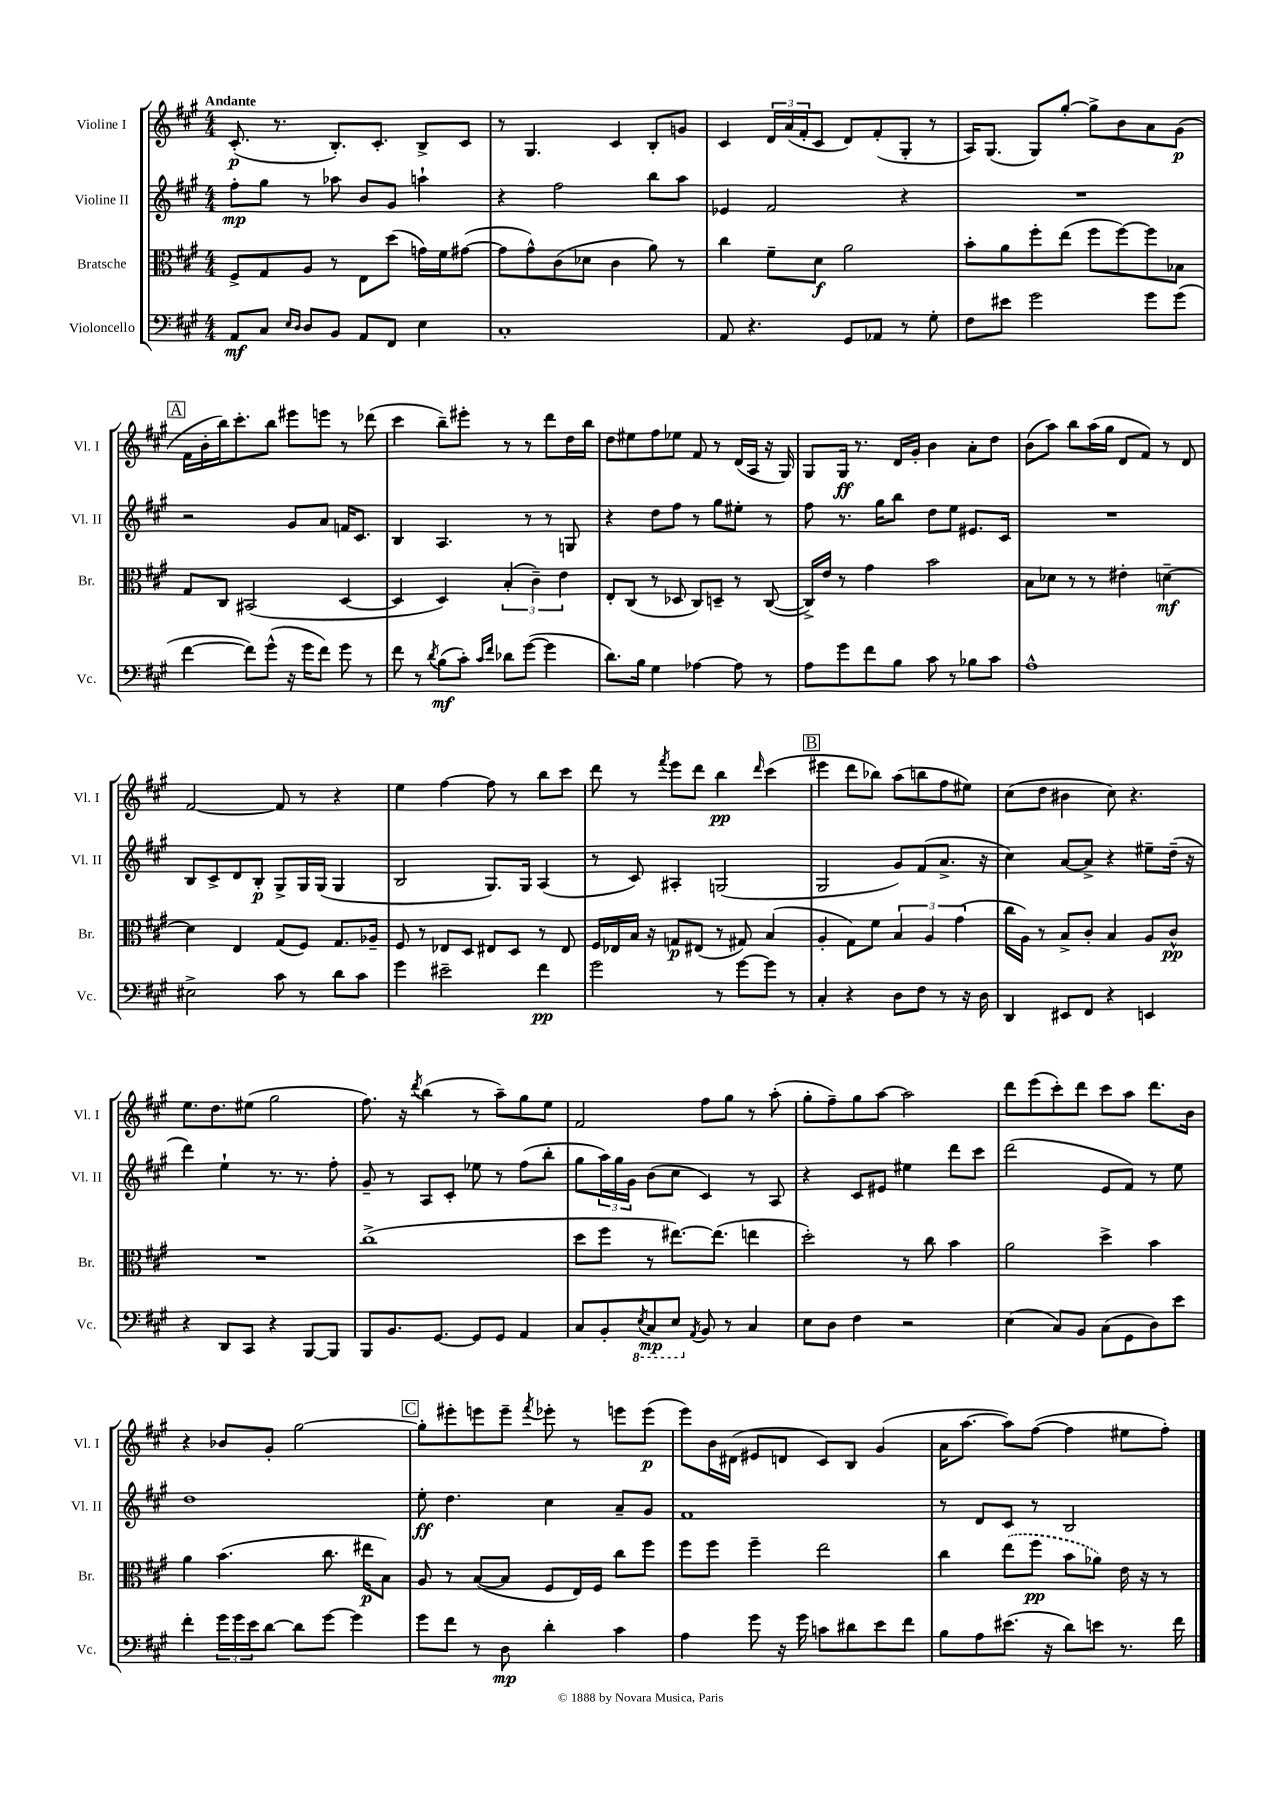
<<
\new StaffGroup <<
\new Staff = "s0" \with { instrumentName = "Violine I" shortInstrumentName = "Vl. I" } {
    \clef treble \key a \major \numericTimeSignature \time 4/4 \tempo "Andante"
    cis'8.-.\p( r8. b8.-.) cis'8.-. b8-> cis'8 |
    r8 gis4. cis'4 b8-. g'8 |
    cis'4 \tuplet 3/2 { d'16 a'16( fis'16-. } cis'8 d'8) fis'8-.( gis8-. r8 |
    a16) gis8.( gis8) gis''8~-. gis''8-> b'8 a'8 gis'8\p( |
    \mark \markup { \box "A" } fis'16 b'16-. b''16) cis'''8.-. b''8 eis'''8 e'''8 r8 des'''8( |
    cis'''4 b''8--) eis'''8-. r8 r8 d'''8 d''16 b''16 |
    d''8 eis''8 fis''8 ees''8 fis'8 r8 d'16( a16 r16 gis16) |
    gis8 gis16\ff r8. d'16 gis'16-. b'4 a'8-. d''8 |
    b'8( a''8) b''8 a''16( gis''16 d'8 fis'8) r8 d'8 |
    fis'2~ fis'8 r8 r4 |
    e''4 fis''4~ fis''8 r8 b''8 cis'''8 |
    d'''8 r8 \acciaccatura { fis'''8 } e'''8 d'''8 b''4\pp \grace { d'''16 } cis'''4( |
    \mark \markup { \box "B" } eis'''4 d'''8 bes''8) a''8( b''8 fis''8 eis''8) |
    cis''8( d''8 bis'4 cis''8) r4. |
    e''8. d''8. eis''8( gis''2 |
    fis''8.) r16 \acciaccatura { d'''8 } b''4( r8 a''8--) gis''8 e''8 |
    fis'2 fis''8 gis''8 r8 a''8-.( |
    gis''8-. fis''8--) gis''8 a''8~ a''2 |
    d'''8 e'''8( cis'''8-.) d'''8 cis'''8 a''8 d'''8. b'16 |
    r4 bes'8 gis'8-. gis''2~ |
    \mark \markup { \box "C" } gis''8-. eis'''8-. e'''8 e'''8-- \acciaccatura { fis'''8 } ees'''8-. r8 e'''8 e'''8\p( |
    e'''8) b'16 dis'16( eis'8 d'8 cis'8) b8 gis'4( |
    a'16 a''8.~ a''8) fis''8~( fis''4 eis''8 fis''8-.) \bar "|." |
}
\new Staff = "s1" \with { instrumentName = "Violine II" shortInstrumentName = "Vl. II" } {
    \clef treble \key a \major \numericTimeSignature \time 4/4
    fis''8-.\mp gis''8 r8 aes''8 b'8 gis'8 a''4-! |
    r4 fis''2 b''8 a''8 |
    ees'4 fis'2 r4 |
    R1 |
    \mark \markup { \box "A" } r2 gis'8 a'8 f'16 cis'8. |
    b4 a4. r8 r8 g8 |
    r4 d''8 fis''8 r8 gis''8 eis''8-. r8 |
    fis''8 r8. gis''16 b''8 d''8 e''8 eis'8. cis'16 |
    R1 |
    b8 cis'8-> d'8 b8-.\p gis8-> gis16 gis16( gis4 |
    b2 gis8.) gis16 a4( |
    r8 cis'8) ais4-. g2( |
    \mark \markup { \box "B" } gis2 gis'8) fis'8( a'8.-> r16 |
    cis''4) a'8~ a'8-> r4 eis''8-- d''16--( r16 |
    d'''4) e''4-! r8. r8. fis''8-. |
    gis'8-- r8 a8 cis'8-. ees''8 r8 fis''8( b''8-. |
    gis''8 \tuplet 3/2 { a''16) gis''16 gis'16 } b'8( cis''8 cis'4) r8 a8 |
    r4 cis'8 eis'8 eis''4 d'''8 cis'''8 |
    d'''2( e'8 fis'8) r8 e''8 |
    d''1 |
    \mark \markup { \box "C" } e''8-.\ff d''4. cis''4 a'8-- gis'8 |
    fis'1 |
    r8 d'8 cis'8 r8 b2 \bar "|." |
}
\new Staff = "s2" \with { instrumentName = "Bratsche" shortInstrumentName = "Br." } {
    \clef alto \key a \major \numericTimeSignature \time 4/4
    fis8-> gis8 a8 r8 e8 d''8( g'16) fis'16 gis'8~( |
    gis'8 gis'8-^) cis'8( des'8 cis'4 a'8) r8 |
    cis''4 fis'8-- d'8\f a'2 |
    b'8-. a'8 fis''8-. e''8( fis''8 fis''8~) fis''8 bes8 |
    \mark \markup { \box "A" } gis8 cis8 bis,2( d4~ |
    d4 d4) \tuplet 3/2 { b4-.( cis'4--) e'4 } |
    e8-. cis8( r8 des8 cis8) d8-- r8 cis8~( |
    cis16->) e'16 r8 gis'4 b'2 |
    b8 des'8 r8 r8 eis'4-. d'4~--\mf |
    d'4 e4 gis8( fis8) gis8. aes16-- |
    fis8 r8 ees8 d8 eis8 d8 r8 eis8 |
    fis16 ees16 b16 r16 g8\p eis8( r8 gis8) b4( |
    \mark \markup { \box "B" } a4-. gis8) fis'8 \tuplet 3/2 { b4 a4 gis'4( } |
    cis''16 a16) r8 b8-> cis'8-. b4 a8 cis'8-^\pp |
    R1 |
    cis''1->( |
    d''8 fis''8 r8 eis''8.~) eis''8.( e''4 |
    d''2-.) r8 cis''8 b'4 |
    a'2 d''4-> b'4 |
    a'4 b'4.( cis''8. eis''16\p b8) |
    \mark \markup { \box "C" } a8 r8 b8~( b8 fis8 e16) fis16 cis''8 fis''8 |
    fis''8 fis''8 fis''4-- e''2 |
    cis''4 \once \slurDashed e''8( fis''8\pp b'8 aes'8) e'16 r16 r8 \bar "|." |
}
\new Staff = "s3" \with { instrumentName = "Violoncello" shortInstrumentName = "Vc." } {
    \clef bass \key a \major \numericTimeSignature \time 4/4
    a,8\mf cis8 \grace { e16 d16 } d8 b,8 a,8 fis,8 e4 |
    cis1-. |
    a,8 r4. gis,8 aes,8 r8 gis8-. |
    fis8 eis'8 gis'2 gis'8 gis'8( |
    \mark \markup { \box "A" } fis'4~ fis'8) gis'8-^( r16 gis'16 fis'8) gis'8 r8 |
    fis'8 r8 \acciaccatura { d'8 } b8\mf( cis'8-.) \grace { cis'16 fis'16 } des'8 gis'8~( gis'4 |
    d'8.) b16 gis4 aes4~ aes8 r8 |
    a8 gis'8 fis'8 b8 cis'8 r8 bes8 cis'8 |
    a1-^ |
    eis2-> cis'8 r8 d'8 cis'8 |
    gis'4 eis'2-- fis'4\pp |
    gis'2 r8 gis'8~ gis'8 r8 |
    \mark \markup { \box "B" } cis4-. r4 d8 fis8 r8 r16 d16 |
    d,4 eis,8 fis,8 r4 e,4 |
    r4 d,8 cis,8 r4 b,,8~ b,,8 |
    b,,8 b,8. gis,8.~ gis,8 gis,8 a,4 |
    cis8 b,8-. \ottava #-1 \acciaccatura { e,8 } cis,8\mp e,8 \ottava #0 \acciaccatura { a,8 } b,8 r8 cis4 |
    e8 d8 fis4 r2 |
    e4( cis8) b,8 cis8( gis,8 d8) e'8 |
    fis'4-. \tuplet 3/2 { gis'16 gis'16 e'16 } d'8~ d'8 gis'8~ gis'4 |
    \mark \markup { \box "C" } gis'8 fis'8 r8 d8\mp d'4-. cis'4 |
    a4 gis'8 r16 gis'16 c'8 dis'8 e'8 fis'8 |
    b8 a8 eis'8.( r16 d'8) e'8 r8. fis'16 \bar "|." |
}
>>
>>
\layout { \context { \Score \remove "Bar_number_engraver" } }
